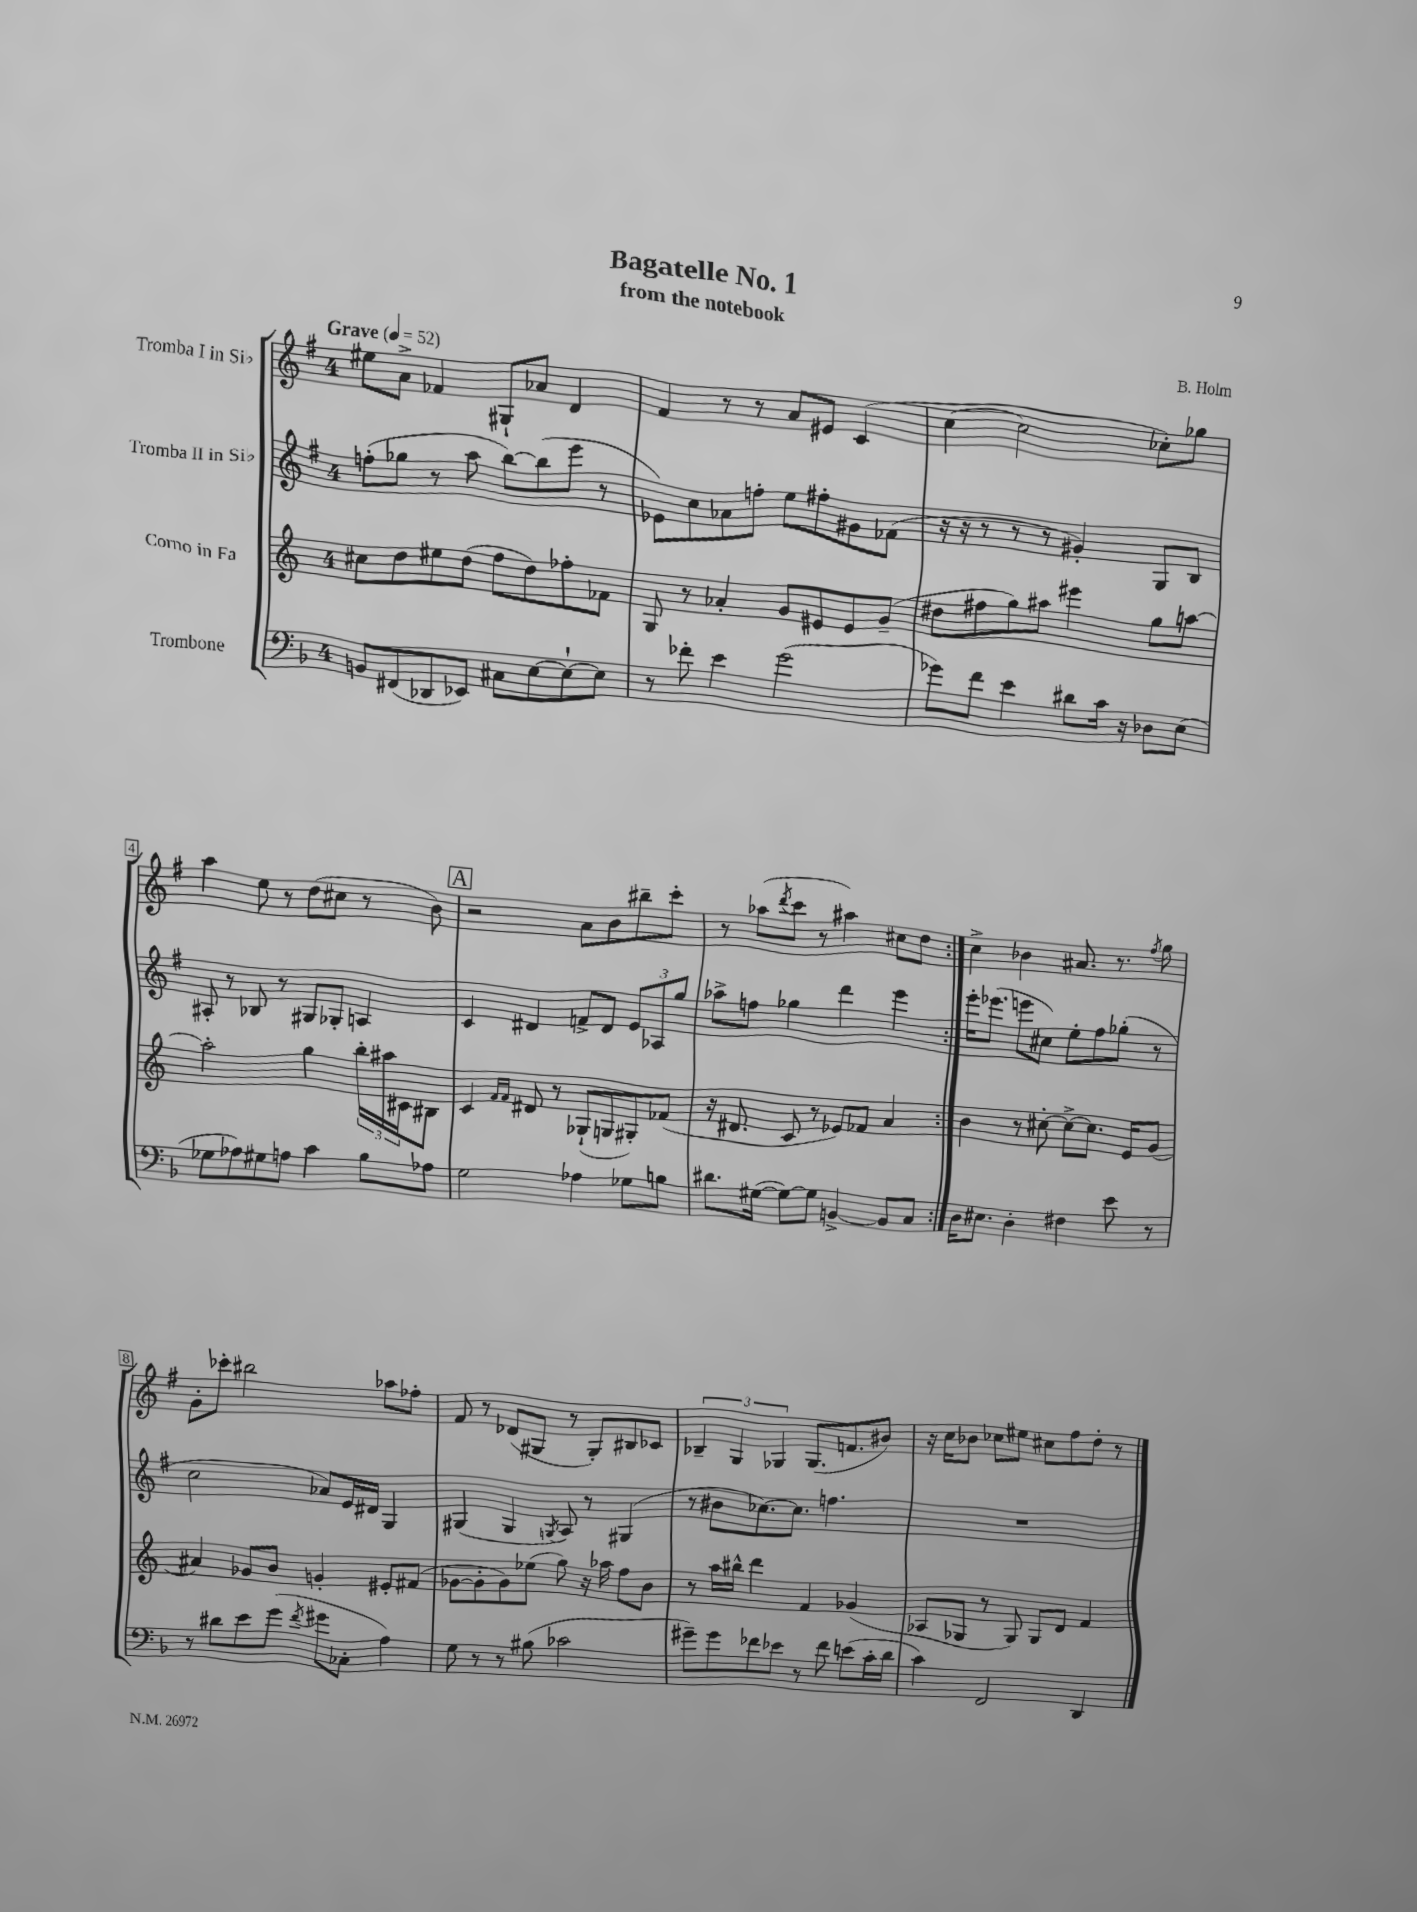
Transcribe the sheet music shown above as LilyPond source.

\header { title = "Bagatelle No. 1" composer = "B. Holm" subtitle = "from the notebook" }
<<
\new StaffGroup <<
\new Staff = "s0" \with { instrumentName = "Tromba I in Sib" } {
    \clef treble \key g \major \once \override Staff.TimeSignature.style = #'single-digit \time 4/4 \tempo "Grave" 4 = 52
    \repeat volta 2 { eis''8 a'8-> fes'4 gis8-! aes'8 d'4 |
    fis'4 r8 r8 a'8 eis'8 c'4( |
    c''4~ c''2 ces''8-.) ges''8 |
    a''4 e''8 r8 d''8( cis''8 r8 b'8) |
    \mark \markup { \box "A" } r2 a'8 b'8 bis''8-- c'''8-. |
    r8 aes''8( \acciaccatura { d'''8 } c'''8 r8 ais''4) cis''8 d''8 | }
    c''4-> bes'4 ais'8. r8. \acciaccatura { fis''8 } g''8 |
    g'8-. ces'''8-. bis''2 aes''8 fes''8-. |
    fis'8 r8 des'8( gis8 r8 gis8-.) bis8 ces'8 |
    \tuplet 3/2 { bes4-- g4 ges4 } ges8.( f'8. bis'8) |
    r16 c''16 bes'8 ces''8 eis''8 cis''8 fis''8 d''8-. r8 \bar "|." |
}
\new Staff = "s1" \with { instrumentName = "Tromba II in Sib" } {
    \clef treble \key g \major \once \override Staff.TimeSignature.style = #'single-digit \time 4/4
    \repeat volta 2 { f''8-.( ges''8 r8 a''8 b''8~) b''8( e'''8 r8 |
    ees'8) c''8 aes'8 f''8-. e''8 fis''8-. gis'8 fes'8( |
    r16 r16 r8 r8 r8 gis'4-.) g8 b8 |
    ais8-. r8 bes8 r8 gis8 ges8-. a4 |
    \mark \markup { \box "A" } c'4 dis'4 f'8-> dis'8 \tuplet 3/2 { e'8 aes8 g''8 } |
    aes''8-> f''8 ges''4 d'''4 e'''4 | }
    e'''16-. ees'''8.( e'''8 cis''8) e''8-. fis''8 ges''8-.( r8 |
    c''2 aes'8) e'16 dis'16 g4 |
    gis4( gis4 \acciaccatura { g8 } a8) r8 gis4( |
    r8 bis'8 ces''8.~) ces''8. f''4. |
    R1 \bar "|." |
}
\new Staff = "s2" \with { instrumentName = "Corno in Fa" } {
    \clef treble \key c \major \once \override Staff.TimeSignature.style = #'single-digit \time 4/4
    \repeat volta 2 { cis''8 d''8 eis''8 d''8( f''8 d''8) fes''8-. fes'8 |
    g8 r8 aes'4-. g'8 eis'8 eis'8 g'8--( |
    dis''8 fis''8 g''8) ais''8 eis'''4 g''8 a''8~ |
    a''2-. g''4 \tuplet 3/2 { b''16-. ais''16 cis'16 } bis8 |
    \mark \markup { \box "A" } c'4 \grace { f'16 f'16 } dis'8 r8 ges8-!( g8 gis8-.) fes'8( |
    r16 dis'8. c'8 r8 ees'8) fes'8 a'4 | }
    b'4 r8 cis''8~-. cis''8~-> cis''8. e'16 g'8( |
    ais'4) ges'8 b'8 g'4-. eis'8-. fis'8( |
    ges'8~ ges'8-. ges'8) ees''8( g''8) r16 aes''16 f''8 b'8 |
    r8 a''16 bis''16-^ d'''4 f'4 ges'4( |
    aes8 ges8 r8 ges8) ges8 d'8 f'4 \bar "|." |
}
\new Staff = "s3" \with { instrumentName = "Trombone" } {
    \clef bass \key f \major \once \override Staff.TimeSignature.style = #'single-digit \time 4/4
    \repeat volta 2 { b,8 fis,8( des,8 ees,8) cis8 e8~ e8~-! e8 |
    r8 fes'8-. e'4 g'2( |
    ges'8) f'8 e'4 dis'8 c'16 r16 des8 e8( |
    ges8 aes8) gis8 a8 c'4 bes8 aes8 |
    \mark \markup { \box "A" } g2 aes4 ges8 b8 |
    dis'8. gis16~( gis8~) gis8 b,4~-> b,8 c8 | }
    d16 eis8. d4-. fis4 e'8 r8 |
    r8 dis'8 e'8 g'8( \acciaccatura { f'8 } gis'8 ces8-. a4) |
    g8 r8 r8 bis8( ces'2 |
    gis'8--) gis'8 fes'8 ees'8 r8 fes'8 e'8( c'16-. d'16 |
    c'4) f,2 d,4 \bar "|." |
}
>>
>>
\layout { \context { \Score \override BarNumber.stencil = #(make-stencil-boxer 0.1 0.3 ly:text-interface::print) } }
